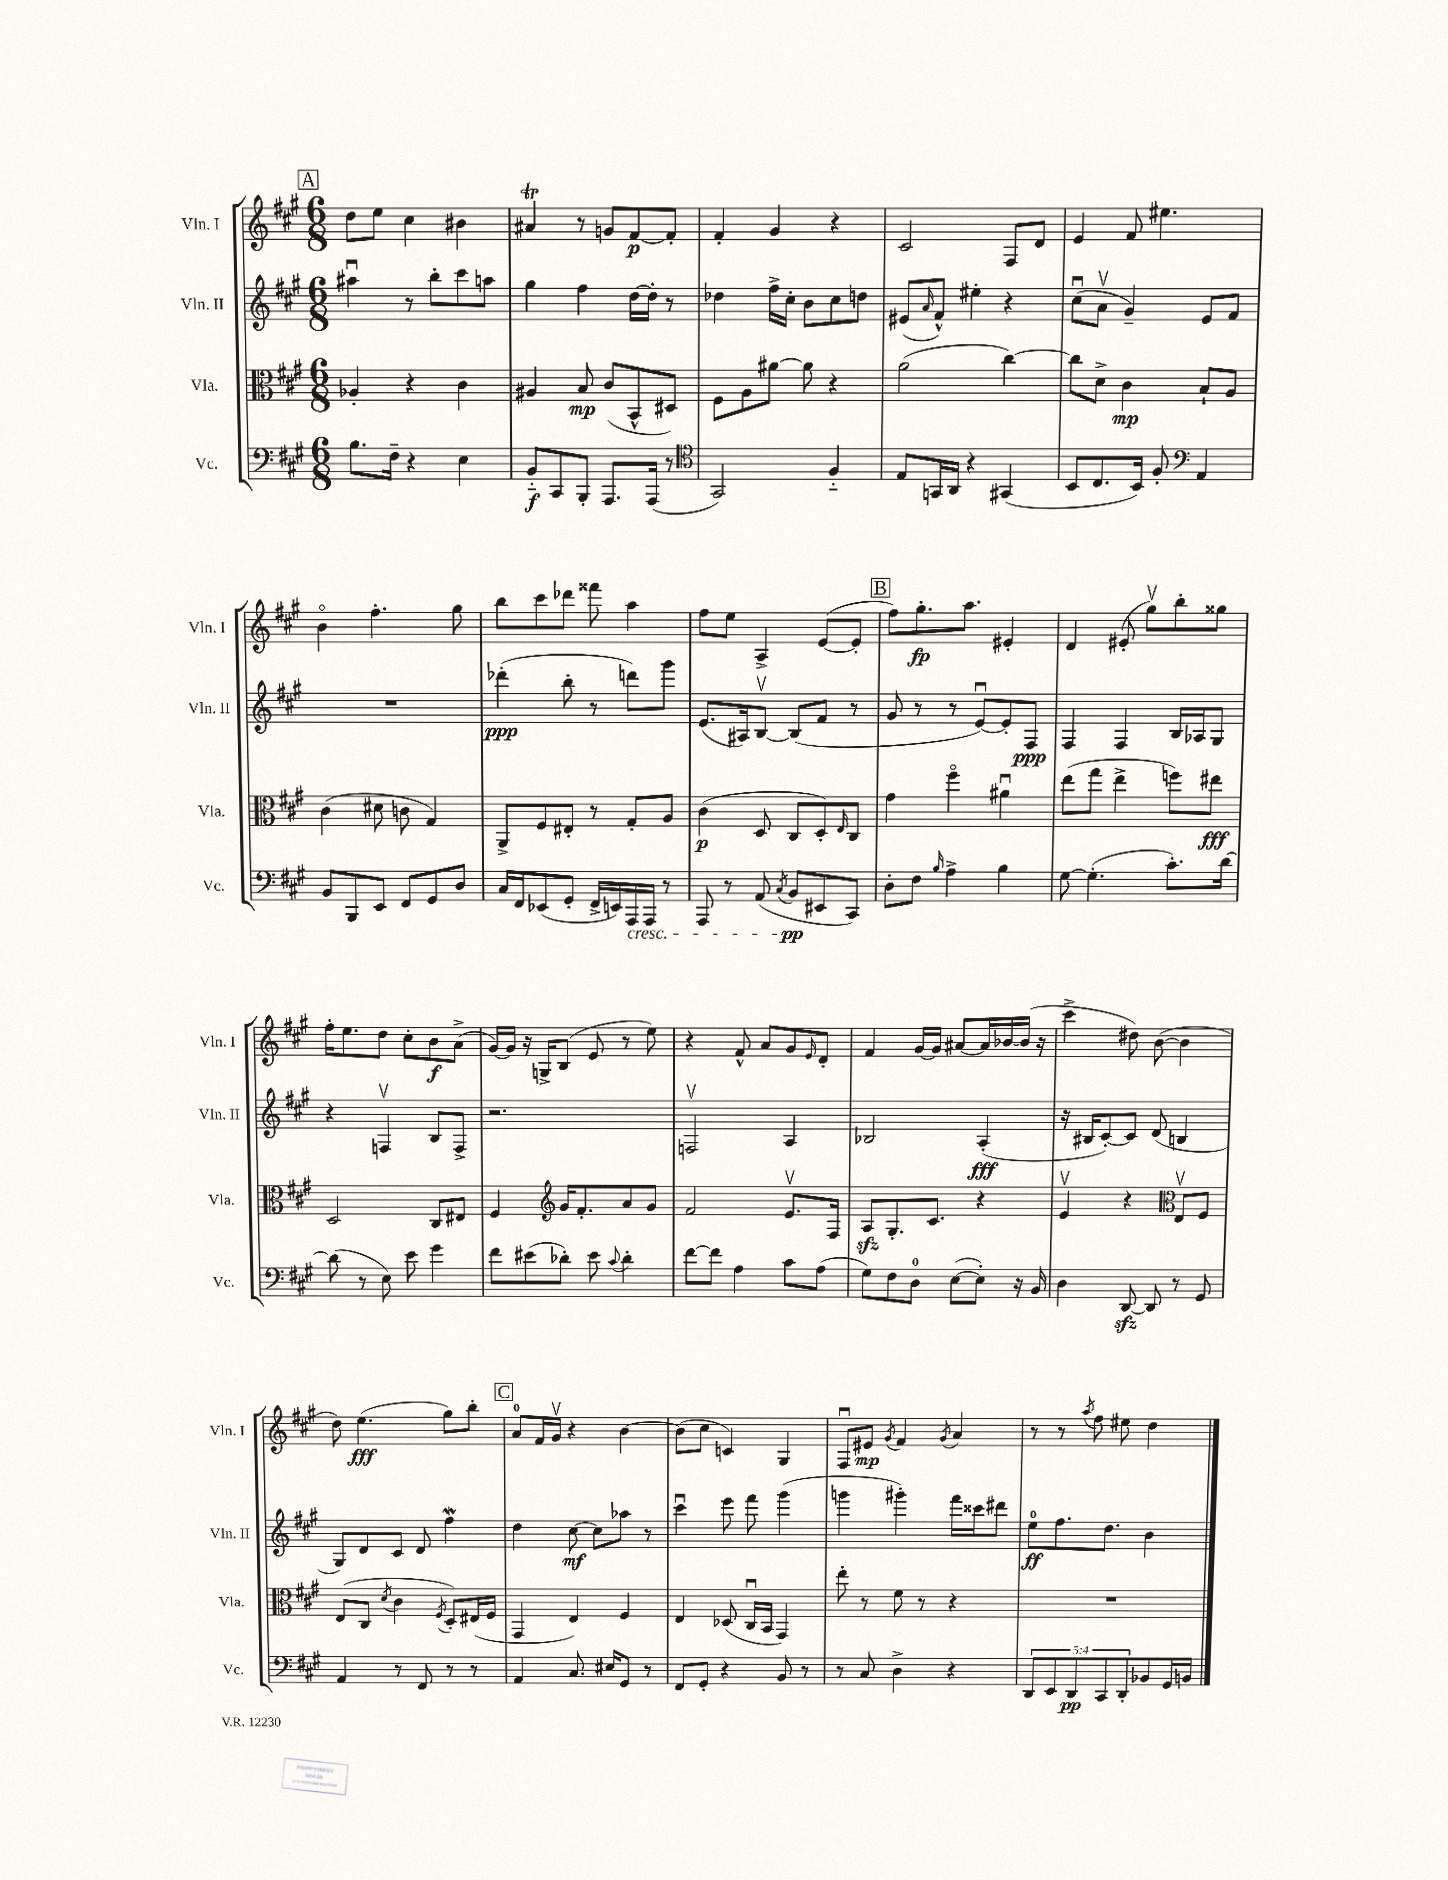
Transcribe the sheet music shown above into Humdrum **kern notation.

**kern	**kern	**kern	**kern
*staff4	*staff3	*staff2	*staff1
*clefF4	*clefC3	*clefG2	*clefG2
*k[f#c#g#]	*k[f#c#g#]	*k[f#c#g#]	*k[f#c#g#]
*M6/8	*M6/8	*M6/8	*M6/8
8.B	4A-'	4aa#u	8dd
.	.	.	8ee
16F#~	.	.	.
4r	4r	8r	4cc#
.	.	8bb'	.
4E	4c#	8ccc#	4b#
.	.	8aa	.
=	=	=	=
8BB'~	4A#	4gg#	4a#
8CC#	.	.	.
8BBB'	8B	4ff#	8r
8.AAA	(8c#	.	8g
.	8BB^^	[16dd	[8f#
(16AAA	.	16dd']	.
8r	8D#)	8r	8f#']
=	=	=	=
*clefC4	*	*	*
2GG#)	8F#	4dd-	4f#'
.	8A	.	.
.	[8a#	16ff#^	4g#
.	.	16cc#'	.
.	8a#]	8b	.
4F#'~	4r	8cc#	4r
.	.	8dd	.
=	=	=	=
8E	(2a	(8e#	2c#
.	.	16qqa	.
16GG	.	8f#^^)	.
16AA	.	.	.
4r	.	4ee#'	.
(4GG#	[4cc#)	4r	8F#
.	.	.	8d
=	=	=	=
8BB	8cc#]	(8cc#u	4e
8.C#	8d^	8av	.
.	4c#	4g#~)	8f#
16BB)	.	.	.
8F#'	.	.	4.ee#
*clefF4	*	*	*
4AA	8B`	8e	.
.	8A	8f#	.
=	=	=	=
8BB	(4c#	2.r	4bo
8BBB	.	.	.
8EE	8d#	.	4.ff#'
8FF#	8c	.	.
8GG#	4G#)	.	.
8D	.	.	8gg#
=	=	=	=
16C#	8AA^	(4ddd-'	8bb
16FF#	.	.	.
(8EE-	8F#	.	8ccc#
8GG#'	8E#'	8bb'	8ddd-
16FF#^	8r	8r	8fff##
16EE)	.	.	.
16AAA	8G#'	8ddd)	4aa
16AAA	.	.	.
8r	8A	8ggg#	.
=	=	=	=
8AAA	(4c#	(8.e	8ff#
8r	.	.	8ee
.	.	16A#)	.
(8AA	8D	[8Bv	4A^
8qC#	.	.	.
8BB	8C#	(8B]	.
8EE#	8D')	8f#	([8e
.	16qqE	.	.
8CC#)	8C#	8r	8e']
=	=	=	=
8D'	4g#	8g#	8ff#)
8F#	.	8r	8.gg#'
16qqB	.	.	.
4A^	4ff#o	8r	.
.	.	.	8.aa
.	.	[8eu)	.
4B	4a#u	8e']	4e#'
.	.	8F#	.
=	=	=	=
[8G#	(8ee	4F#	4d
(4.G#']	8gg#	.	.
.	4ee^	4F#	(8e#'
.	.	.	8gg#v)
8.c#')	8ff)	16B	8bb'
.	.	16A-	.
.	8ee#	8G#	8gg##
[16d	.	.	.
=	=	=	=
(8d]	2D	4r	16ff#'
.	.	.	8.ee
8r	.	.	.
8E)	.	4Fv	8dd
8e	.	.	8cc#'
4g#	8C#	8B	8b
.	8E#	8F^	(8a^
=	=	=	=
8f#	4F#	2.r	[16g#)
.	.	.	16g#]
(8e#	.	.	16r
.	.	.	16G^
*	*clefG2	*	*
8d-')	16g#	.	(8B
.	8.f#'	.	.
8e#	.	.	8e
8qqc#	.	.	.
4d-'	8a	.	8r
.	8g#	.	8ee)
=	=	=	=
[8f#	2f#	2Fv	4r
8f#]	.	.	.
4A	.	.	8f#^^
.	.	.	8a
8c#	8.ev	4A	8g#
.	.	.	16qqe
(8A	.	.	8d'
.	16F#	.	.
=	=	=	=
8G#)	8A	2B-	4f#
8F#	8.G#'	.	.
8D	.	.	[16g#
.	8.c#	.	16g#]
([8E	.	.	[8a#
8E'])	4r	(4A'	16a#]
.	.	.	[16b-
16r	.	.	(16b-]
16BB	.	.	16r
=	=	=	=
4D	4ev	16r	4ccc#^
.	.	16B#	.
.	.	[8c#')	.
[8DD	4r	8c#]	8dd#)
8DD]	.	(8d	([8b
*	*clefC3	*	*
8r	8Ev	4B	4b]
8GG#	8F#	.	.
=	=	=	=
4AA	(8E	8G#)	8dd)
.	8C#	8d	(4.ee
.	8qd	.	.
8r	4c#	8c#	.
8FF#	.	8d	.
.	8qF#	.	.
8r	8D')	4ff#	8gg#)
8r	(16E#	.	8bb'
.	16F#	.	.
=	=	=	=
4AA	4GG#	4dd	8a
.	.	.	16f#
.	.	.	16g#v
8.C#	4E)	[8cc#	4r
.	.	8cc#]	.
16E#	.	.	.
8GG#	4F#	8aa-	[4b
8r	.	8r	.
=	=	=	=
8FF#	4E	4ccc#u	(8b]
8GG#'	.	.	8cc#
4r	(8D-	8eee	4c)
.	16C#u	8fff#	.
.	16BB	.	.
8BB	4GG#)	(4ggg#	4G#
8r	.	.	.
=	=	=	=
8r	8ee'	4ggg	8F#u
8C#	8r	.	8e#
.	.	.	8qg#
4D^	8f#	4ggg#')	4f#
.	8r	.	.
.	.	.	8qg#
4r	4r	16fff#	4a
.	.	16ccc##	.
.	.	8ddd#	.
=	=	=	=
10DD	2.r	8ee	8r
10EE	.	.	.
.	.	8.ff#	8r
10DD	.	.	.
.	.	.	8qaa
.	.	.	8ff#
10CC#	.	.	.
.	.	8.dd	.
.	.	.	8ee#
10DD'	.	.	.
8BB-	.	4b	4dd
16GG#	.	.	.
16BB	.	.	.
==	==	==	==
*-	*-	*-	*-
